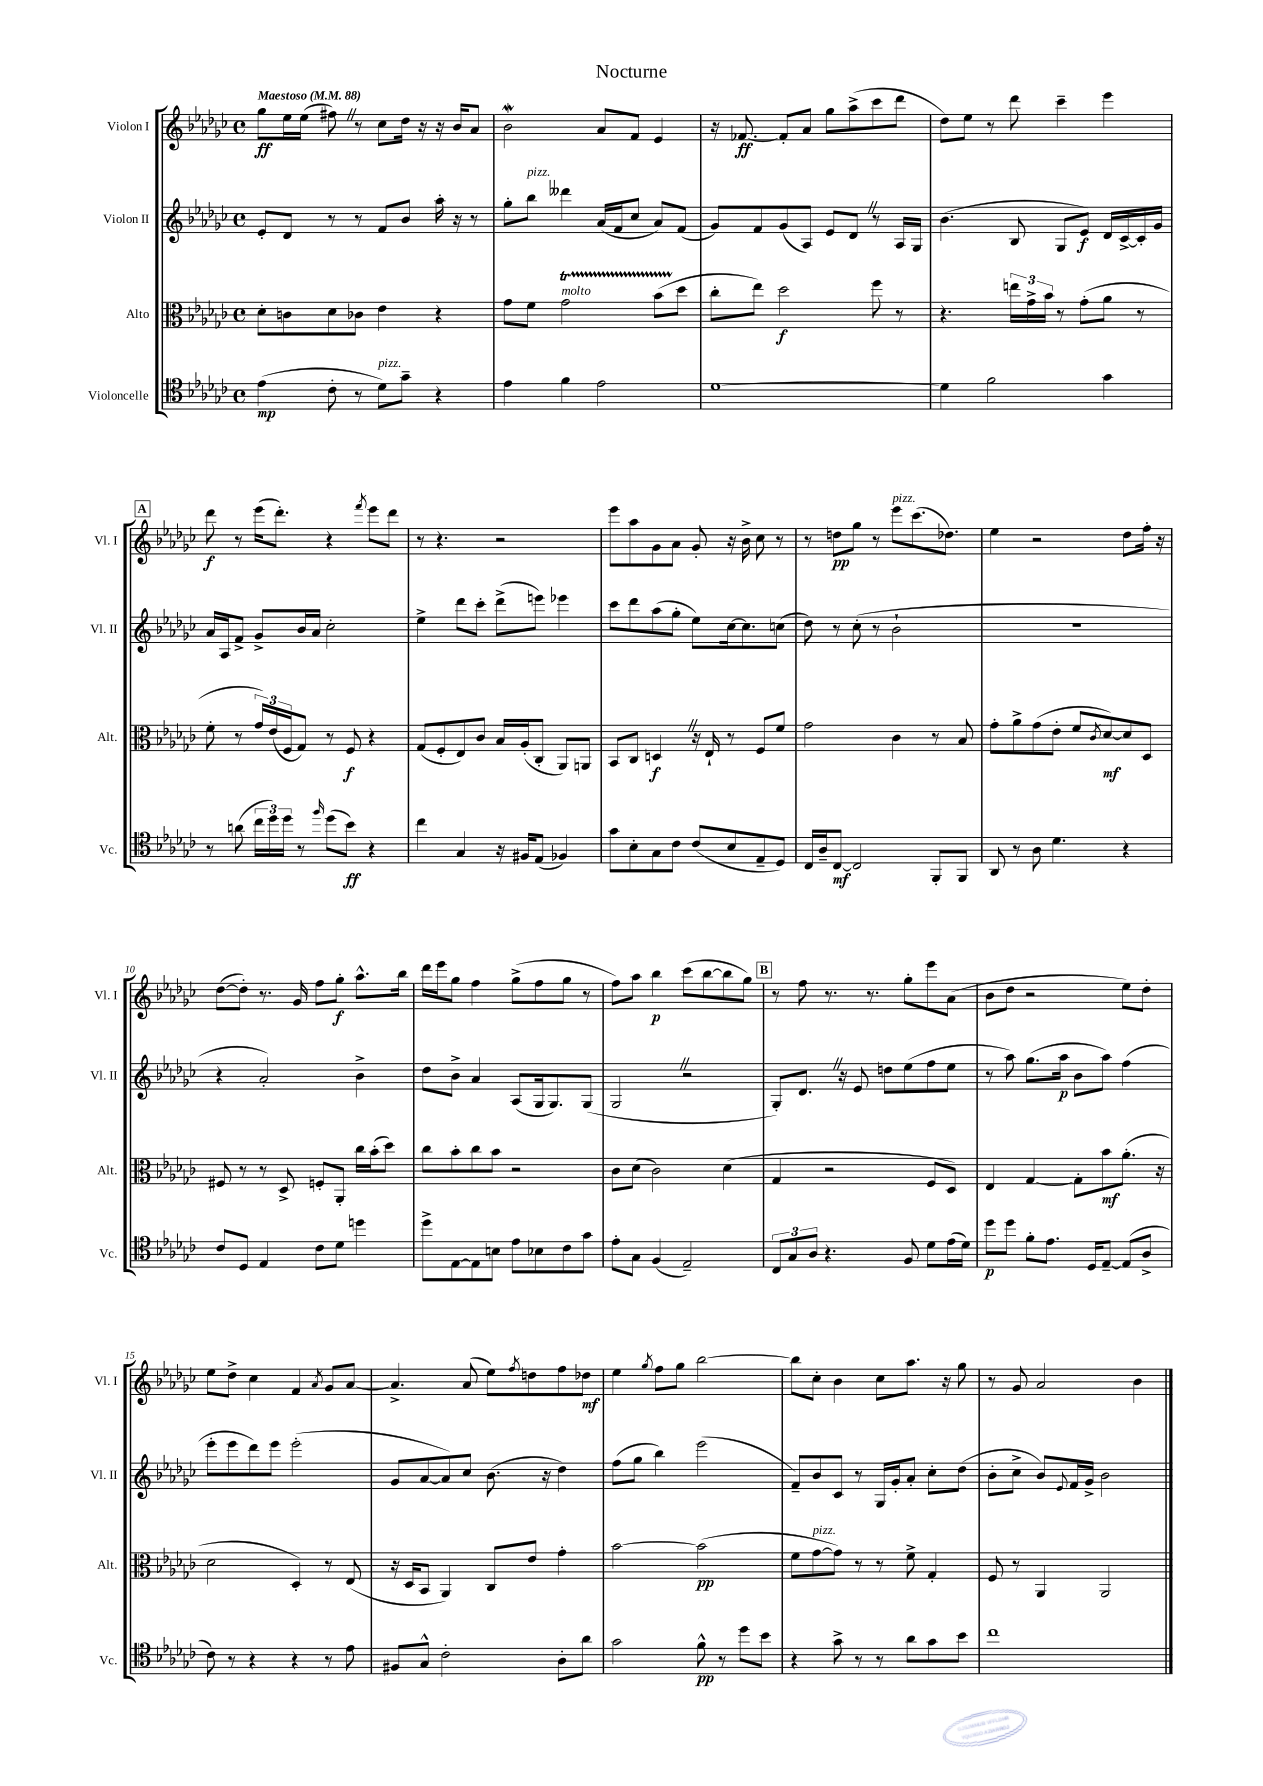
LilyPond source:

\header { title = "Nocturne" }
<<
\new StaffGroup <<
\new Staff = "s0" \with { instrumentName = "Violon I" shortInstrumentName = "Vl. I" } {
    \clef treble \key ges \major \defaultTimeSignature \time 4/4 \tempo "Maestoso" 4 = 88
    ges''8\ff ees''16 ees''16( fis''8) \once \override BreathingSign.text = \markup { \musicglyph "scripts.caesura.straight" } \breathe r8 ces''8 des''16 r16 r16 bes'16 aes'8 |
    bes'2\mordent aes'8 f'8 ees'4 |
    r16 fes'8.~\ff fes'8-. aes'8 ges''8 aes''8->( ces'''8 des'''8 |
    des''8) ees''8 r8 des'''8 ces'''4-- ees'''4 |
    \mark \markup { \box "A" } des'''8\f r8 ees'''16( des'''8.-.) r4 \acciaccatura { f'''8 } ees'''8 des'''8 |
    r8 r4. r2 |
    ees'''8 aes''8 ges'8 aes'8 ges'8-. r16 bes'16-> ces''8 r8 |
    r8 d''8\pp ges''8 r8 ees'''8^\markup { \italic "pizz." } ces'''8.( des''8.) |
    ees''4 r2 des''8 f''16-. r16 |
    des''8~( des''8-.) r8. ges'16 f''8 ges''8-.\f aes''8.-^ bes''16 |
    des'''16 ees'''16 ges''8 f''4 ges''8->( f''8 ges''8 r8 |
    f''8) aes''8 bes''4\p ces'''8( bes''8~ bes''8 ges''8) |
    \mark \markup { \box "B" } r8 f''8 r8. r8. ges''8-. ees'''8 aes'8( |
    bes'8 des''8 r2 ees''8) des''8-. |
    ees''8 des''8-> ces''4 f'4 \acciaccatura { aes'8 } ges'8 aes'8~ |
    aes'4.-> aes'8( ees''8) \acciaccatura { f''8 } d''8 f''8 des''8\mf |
    ees''4 \acciaccatura { ges''8 } f''8 ges''8 bes''2~ |
    bes''8 ces''8-. bes'4 ces''8 aes''8. r16 ges''8 |
    r8 ges'8 aes'2 bes'4 \bar "|." |
}
\new Staff = "s1" \with { instrumentName = "Violon II" shortInstrumentName = "Vl. II" } {
    \clef treble \key ges \major \defaultTimeSignature \time 4/4
    ees'8-. des'8 r8 r8 f'8 bes'8 aes''16-. r16 r8 |
    ges''8-. bes''8^\markup { \italic "pizz." } deses'''4 aes'16( f'16 ces''8 aes'8) f'8( |
    ges'8) f'8 ges'8( aes8) ees'8 des'8 \once \override BreathingSign.text = \markup { \musicglyph "scripts.caesura.straight" } \breathe r8 aes16 ges16 |
    bes'4.( bes8 ges8 ees'8\f) des'16 ces'16~-> ces'16-. ges'16 |
    \mark \markup { \box "A" } aes'16 aes16 f'8-> ges'8-> bes'16 aes'16 ces''2-. |
    ees''4-> des'''8 ces'''8-. des'''8->( e'''8) ees'''4 |
    ces'''8 des'''8 aes''8( ges''8-. ees''8) ces''16~ ces''8. c''8( |
    des''8) r8 ces''8-.( r8 bes'2-! |
    R1 |
    r4 aes'2-.) bes'4-> |
    des''8 bes'8-> aes'4 aes8( ges16 ges8.) ges8( |
    ges2 \once \override BreathingSign.text = \markup { \musicglyph "scripts.caesura.straight" } \breathe r2 |
    \mark \markup { \box "B" } ges8-.) des'8. \once \override BreathingSign.text = \markup { \musicglyph "scripts.caesura.straight" } \breathe r16 ees'8 d''8 ees''8( f''8 ees''8 |
    r8 aes''8) ges''8.( aes''16\p bes'8 aes''8) f''4( |
    ees'''8-. ees'''8 des'''8) ees'''8 ees'''2-.( |
    ges'8 aes'8~ aes'8) ces''8 bes'8.( r16 des''4) |
    f''8( ges''8 bes''4) ees'''2( |
    f'8--) bes'8 ces'8 r8 ges16 ges'16-. aes'8-. ces''8-. des''8( |
    bes'8-. ces''8-> bes'8) \appoggiatura { ees'8 } f'16 ges'16-> bes'2 \bar "|." |
}
\new Staff = "s2" \with { instrumentName = "Alto" shortInstrumentName = "Alt." } {
    \clef alto \key ges \major \defaultTimeSignature \time 4/4
    des'8-. c'8 des'8 ces'8 ees'4 r4 |
    ges'8 f'8 ges'2\startTrillSpan^\markup { \italic "molto" } bes'8( des''8\stopTrillSpan |
    ces''8-. ees''8) des''2\f f''8 r8 |
    r4. \tuplet 3/2 { e''16 ges'16-> bes'16 } r8 ges'8-.( aes'8 r8 |
    \mark \markup { \box "A" } f'8-. r8 \tuplet 3/2 { ges'16) ees'16( f16 } ges8) r8 f8\f r4 |
    ges8( f8-. ees8) ces'8 bes16 aes16-.( ces8-. aes,8) a,8 |
    bes,8 ces8 d4\f \once \override BreathingSign.text = \markup { \musicglyph "scripts.caesura.straight" } \breathe r16 ees16-! r8 f8 f'8 |
    ges'2 ces'4 r8 bes8 |
    ges'8-. aes'8-> ges'8( ees'8-. f'8 \acciaccatura { ces'8 } des'8~\mf) des'8 des8 |
    fis8 r8 r8 des8-> f8-. aes,8-. ces''16 bes'16-.( des''8) |
    ces''8 bes'8-. ces''8 bes'8 r2 |
    ces'8 des'8( ces'2) des'4( |
    \mark \markup { \box "B" } ges4 r2 f8 des8) |
    ees4 ges4~ ges8-. bes'8\mf aes'8.-.( r16 |
    des'2 des4-.) r8 ees8( |
    r16 des16 bes,8 aes,4) ces8 ees'8 ges'4-. |
    bes'2~ bes'2\pp( |
    f'8 ges'8~^\markup { \italic "pizz." } ges'8) r8 r8 f'8-> ges4-. |
    f8 r8 aes,4 aes,2 \bar "|." |
}
\new Staff = "s3" \with { instrumentName = "Violoncelle" shortInstrumentName = "Vc." } {
    \clef tenor \key ges \major \defaultTimeSignature \time 4/4
    ees'4\mp( ces'8-. r8 des'8^\markup { \italic "pizz." }) ges'8-- r4 |
    ees'4 f'4 ees'2 |
    des'1~ |
    des'4 f'2 ges'4 |
    \mark \markup { \box "A" } r8 a'8( \tuplet 3/2 { ces''16 des''16) des''16 } r8 \grace { f''16 } des''8( bes'8\ff) r4 |
    ces''4 ges4 r16 fis16 ees8( fes4) |
    ges'8 bes8-. ges8 ces'8 ces'8( bes8 ees8-- des8) |
    ces16 aes16-- ces8~\mf ces2 f,8-. f,8 |
    aes,8 r8 aes8 des'4. r4 |
    ces'8 des8 ees4 ces'8 des'8 d''4 |
    des''8-> ees8~ ees8 b8 ees'8 bes8 ces'8 ges'8 |
    ees'8-. ges8 f4( ees2--) |
    \mark \markup { \box "B" } \tuplet 3/2 { ces8 ges8 aes8 } r4. f8 des'8 ees'16( des'16) |
    des''8\p des''8 f'8-. ees'8. des16 ees8~-- ees8( aes8-> |
    ces'8) r8 r4 r4 r8 ees'8 |
    fis8 ges8-^ ces'2-. aes8-. aes'8 |
    ges'2 f'8-^\pp r8 des''8 bes'8 |
    r4 ges'8-> r8 r8 aes'8 ges'8 bes'8 |
    ces''1 \bar "|." |
}
>>
>>
